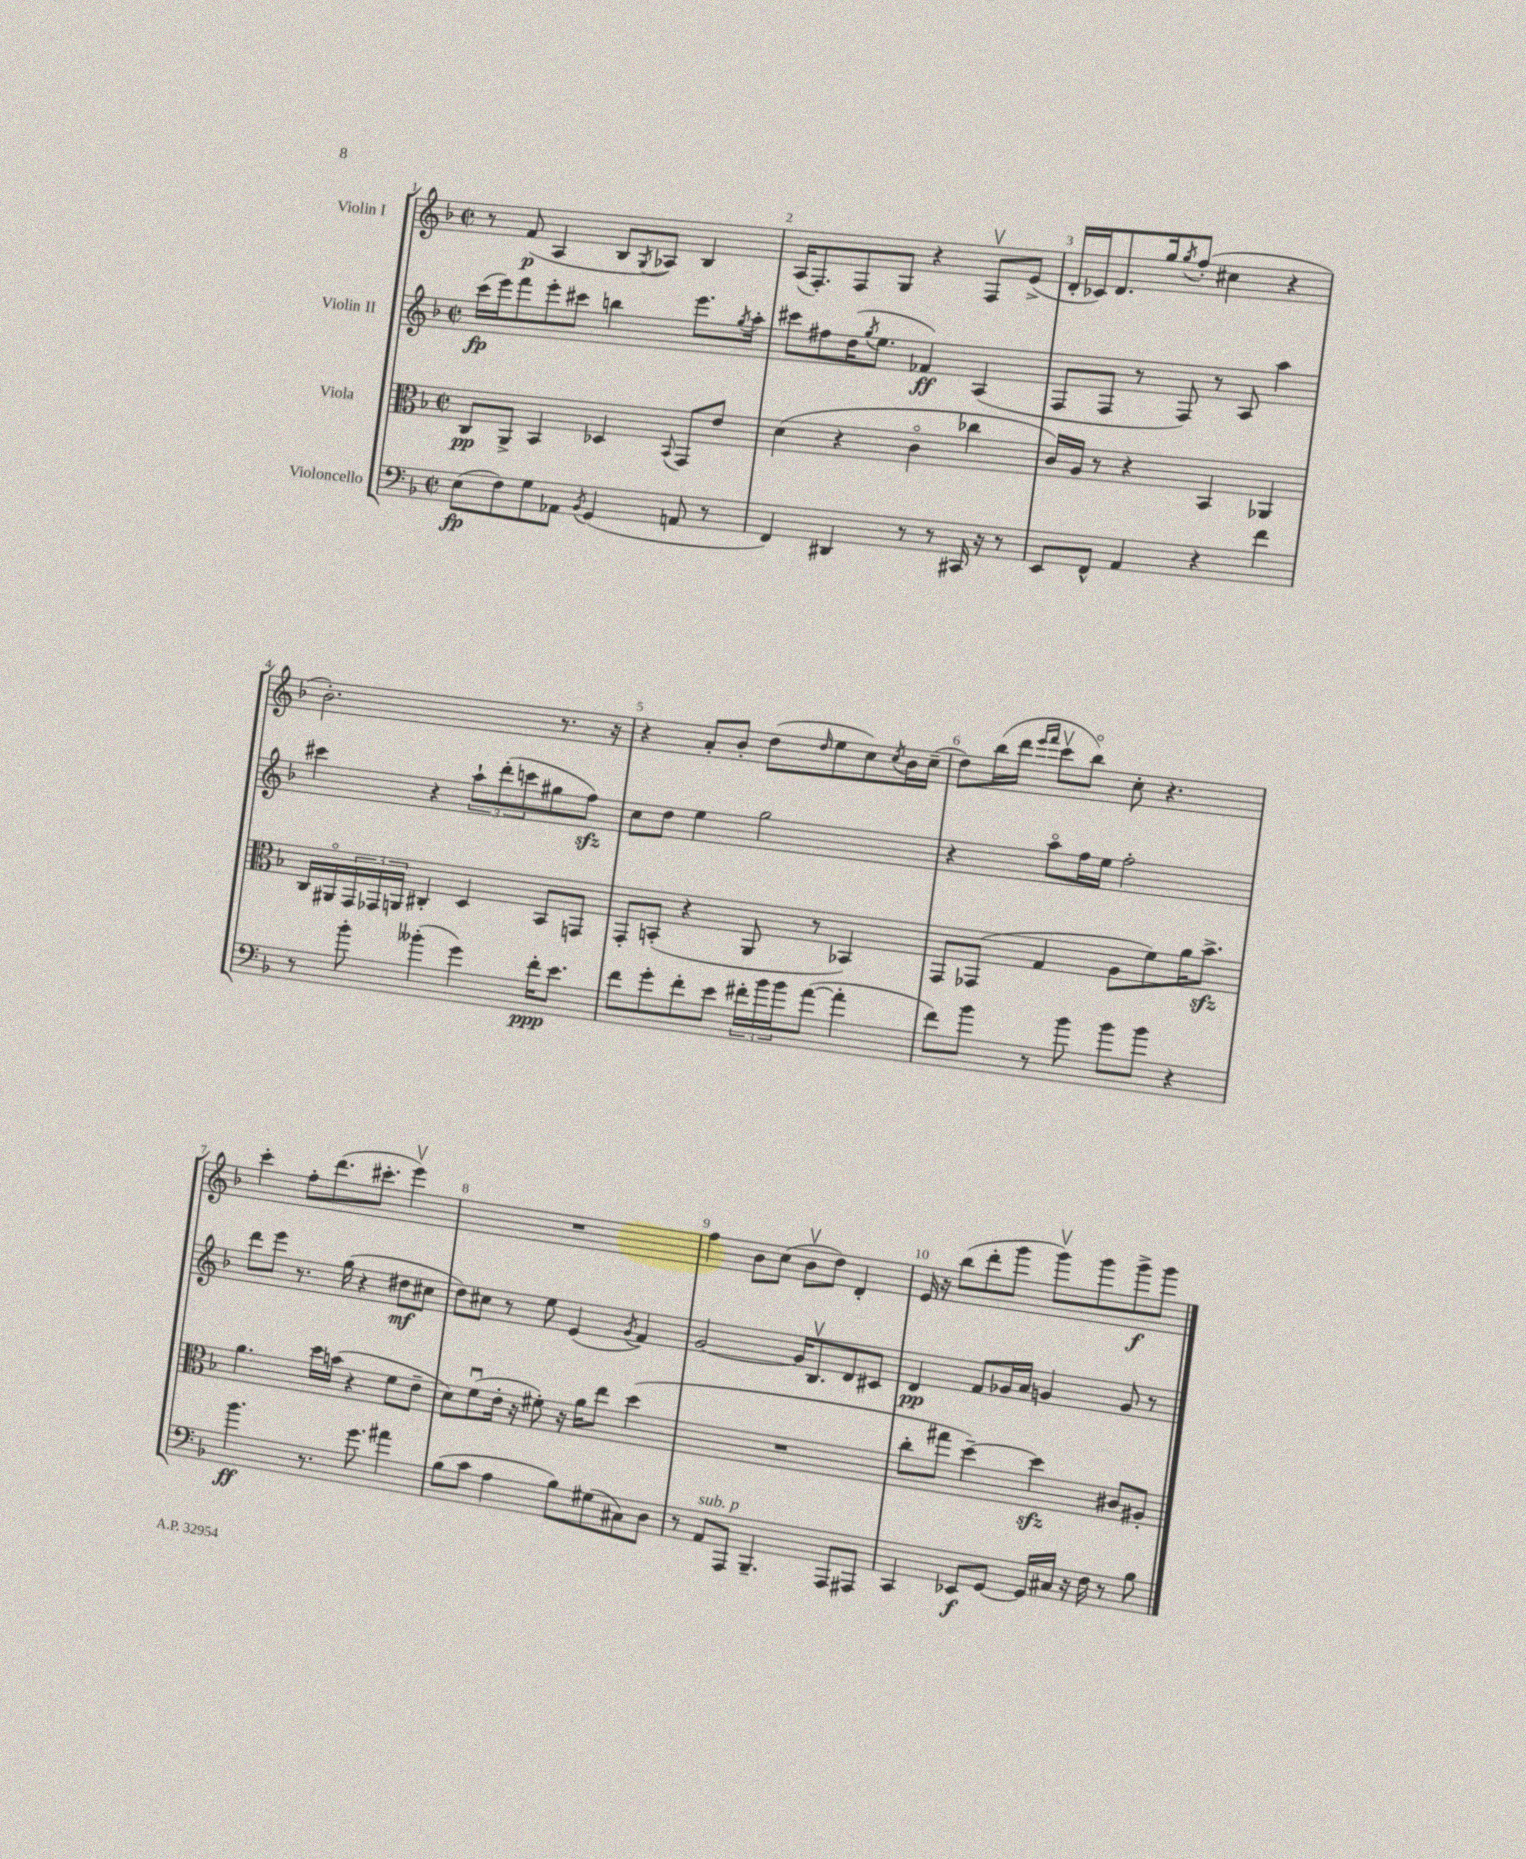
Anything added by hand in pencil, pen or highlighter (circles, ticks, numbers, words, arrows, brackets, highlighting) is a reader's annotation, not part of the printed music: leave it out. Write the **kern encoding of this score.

**kern	**kern	**kern	**kern
*staff4	*staff3	*staff2	*staff1
*clefF4	*clefC3	*clefG2	*clefG2
*k[b-]	*k[b-]	*k[b-]	*k[b-]
*M2/2	*M2/2	*M2/2	*M2/2
*met(c|)	*met(c|)	*met(c|)	*met(c|)
(8E\L	8C/L	(16ccc\LL	8r
.	.	16eee\J)	.
8F\)	8AA^/J	8fff\	(8f/
8G\	4BB-/	8eee'\	4A/
8AA-\J	.	8ccc#\J	.
8qBB-/	.	.	.
(4GG/	4D-/	4bb\	8B-/L
.	.	.	8qG/
.	.	.	8A-/J)
.	8qqBB-/	.	.
8AA/	8GG/L	8.eee\L	4B-/
8r	8e/J	.	.
.	.	8qgg/	.
.	.	16aa'\Jk	.
=	=	=	=
4FF/)	(4d\	8ccc#\L	(16A/LK
.	.	.	8.F'/)
.	.	8ff#\	.
4DD#/	4r	(16dd\K	8F/
.	.	8qgg/	.
.	.	8.ee\J	.
.	.	.	8G/J
8r	4co\	4f-/)	4r
8r	.	.	.
16CC#/	4cc-\	(4A/	8Fv/L
16r	.	.	.
8r	.	.	(8e^/J
=	=	=	=
8EE/L	16c/LL)	8F/L	16d'/LL
.	16A/JJ	.	16c-/J)
8FF^^/J	8r	8F/J	8.d/
4AA/	4r	8r	.
.	.	.	16gg/k
.	.	.	8qgg/
.	.	8F/)	(8ff'/J
4r	4BB-/	8r	4cc#\
.	.	8A/	.
4f\	4AA-/	4aa\	4r
=	=	=	=
8r	16C/LL	4ccc#\	2.b-'\)
.	16AA#o/	.	.
8b-'\	24GG/	.	.
.	24GG-/	.	.
.	24AA/JJ	.	.
(4b--'\	4C#'/	4r	.
4g\)	4D/	12aa`\L	.
.	.	(12ddd'\	.
.	.	12ccc\	.
16f'\LK	8BB-/L	8gg#\	8.r
8.e\J	.	.	.
.	8GG/J	8ff\J)	.
.	.	.	16r
=	=	=	=
8f\L	8GG'/L	8cc\L	4r
8g'\	(8BB'/J	8dd\J	.
8f'\	4r	4ee\	8a'/L
8e\J	.	.	8b-'/J
24f#'\LL	8AA/	2gg\	(8dd\L
24b-\	.	.	.
24b-\J	.	.	.
.	.	.	16qqdd/
([8a\J	8r	.	8ee\
4a'\]	4BB-/)	.	8cc\)
.	.	.	8qcc/
.	.	.	16b-\L
.	.	.	(16cc~\JJ
=	=	=	=
8f\L)	8GG/L	4r	8dd\L)
8b-\J	(8GG-/J	.	(16bb-\L
.	.	.	16ddd\JJ
.	.	.	16qqeee/LL
.	.	.	16qqfff/JJ
8r	4G/	8aao\L	8cccv\L
8b-\	.	16ff\L	8bb-o\J)
.	.	16ee\JJ	.
8b-\L	8A\L	2ff'\	8cc'\
8b-\J	8f\)	.	4.r
4r	16a\K	.	.
.	8.b-^\J	.	.
=	=	=	=
4.b-\	4.a\	8ddd\L	4ccc'\
.	.	8eee\J	.
.	.	8.r	8ff'\L
8.r	16dd\LL	.	(8.ddd\
.	(16b\JJ	(16gg\	.
.	4r	4r	.
8.g\	.	.	8.ccc#'\J
4a#\	8f\L	8dd#\L	4eeev\)
.	8e~\J	8cc#\J	.
=	=	=	=
(8B-\L	8d\L)	8dd\L)	1r
8c\J	(8fu\	8cc#\J	.
4A\	16e'\Jk	8r	.
.	16r	.	.
.	8f#'\)	8ee\	.
8B-\L)	16r	(4e/	.
.	16a\LK	.	.
(8G#\	8ee\J	.	.
.	.	8qg/	.
8C#\)	(4dd\	4f/)	.
8D\J	.	.	.
=	=	=	=
8r	1r	[2g/	4ff\
8AA/L	.	.	.
8AAA/J	.	.	8b-\L
4.BBB-~/	.	.	(8cc\J
.	.	16g/]LK	8b-v\L
.	.	8.B-v/	.
.	.	.	8dd\J)
8AAA/L	.	8d/	4d'/
8AAA#/J	.	8c#/J	.
=	=	=	=
4CC/	8cc'\L	4d/	16e/
.	.	.	16r
.	8gg#\J	.	(8bb-\L
8EE-/L	[4dd~\)	8f/L	8ddd'\
[8GG/J	.	16g-/L	8ggg\J
.	.	16a/JJ	.
16GG/]LL	4dd\]	4g/	8gggv\L)
16C#/JJ	.	.	.
16r	.	.	8ggg\
16F\	.	.	.
8r	8c#/L	8g/	8ggg^\
8B-\	8A#'/J	8r	8ggg\J
==	==	==	==
*-	*-	*-	*-
